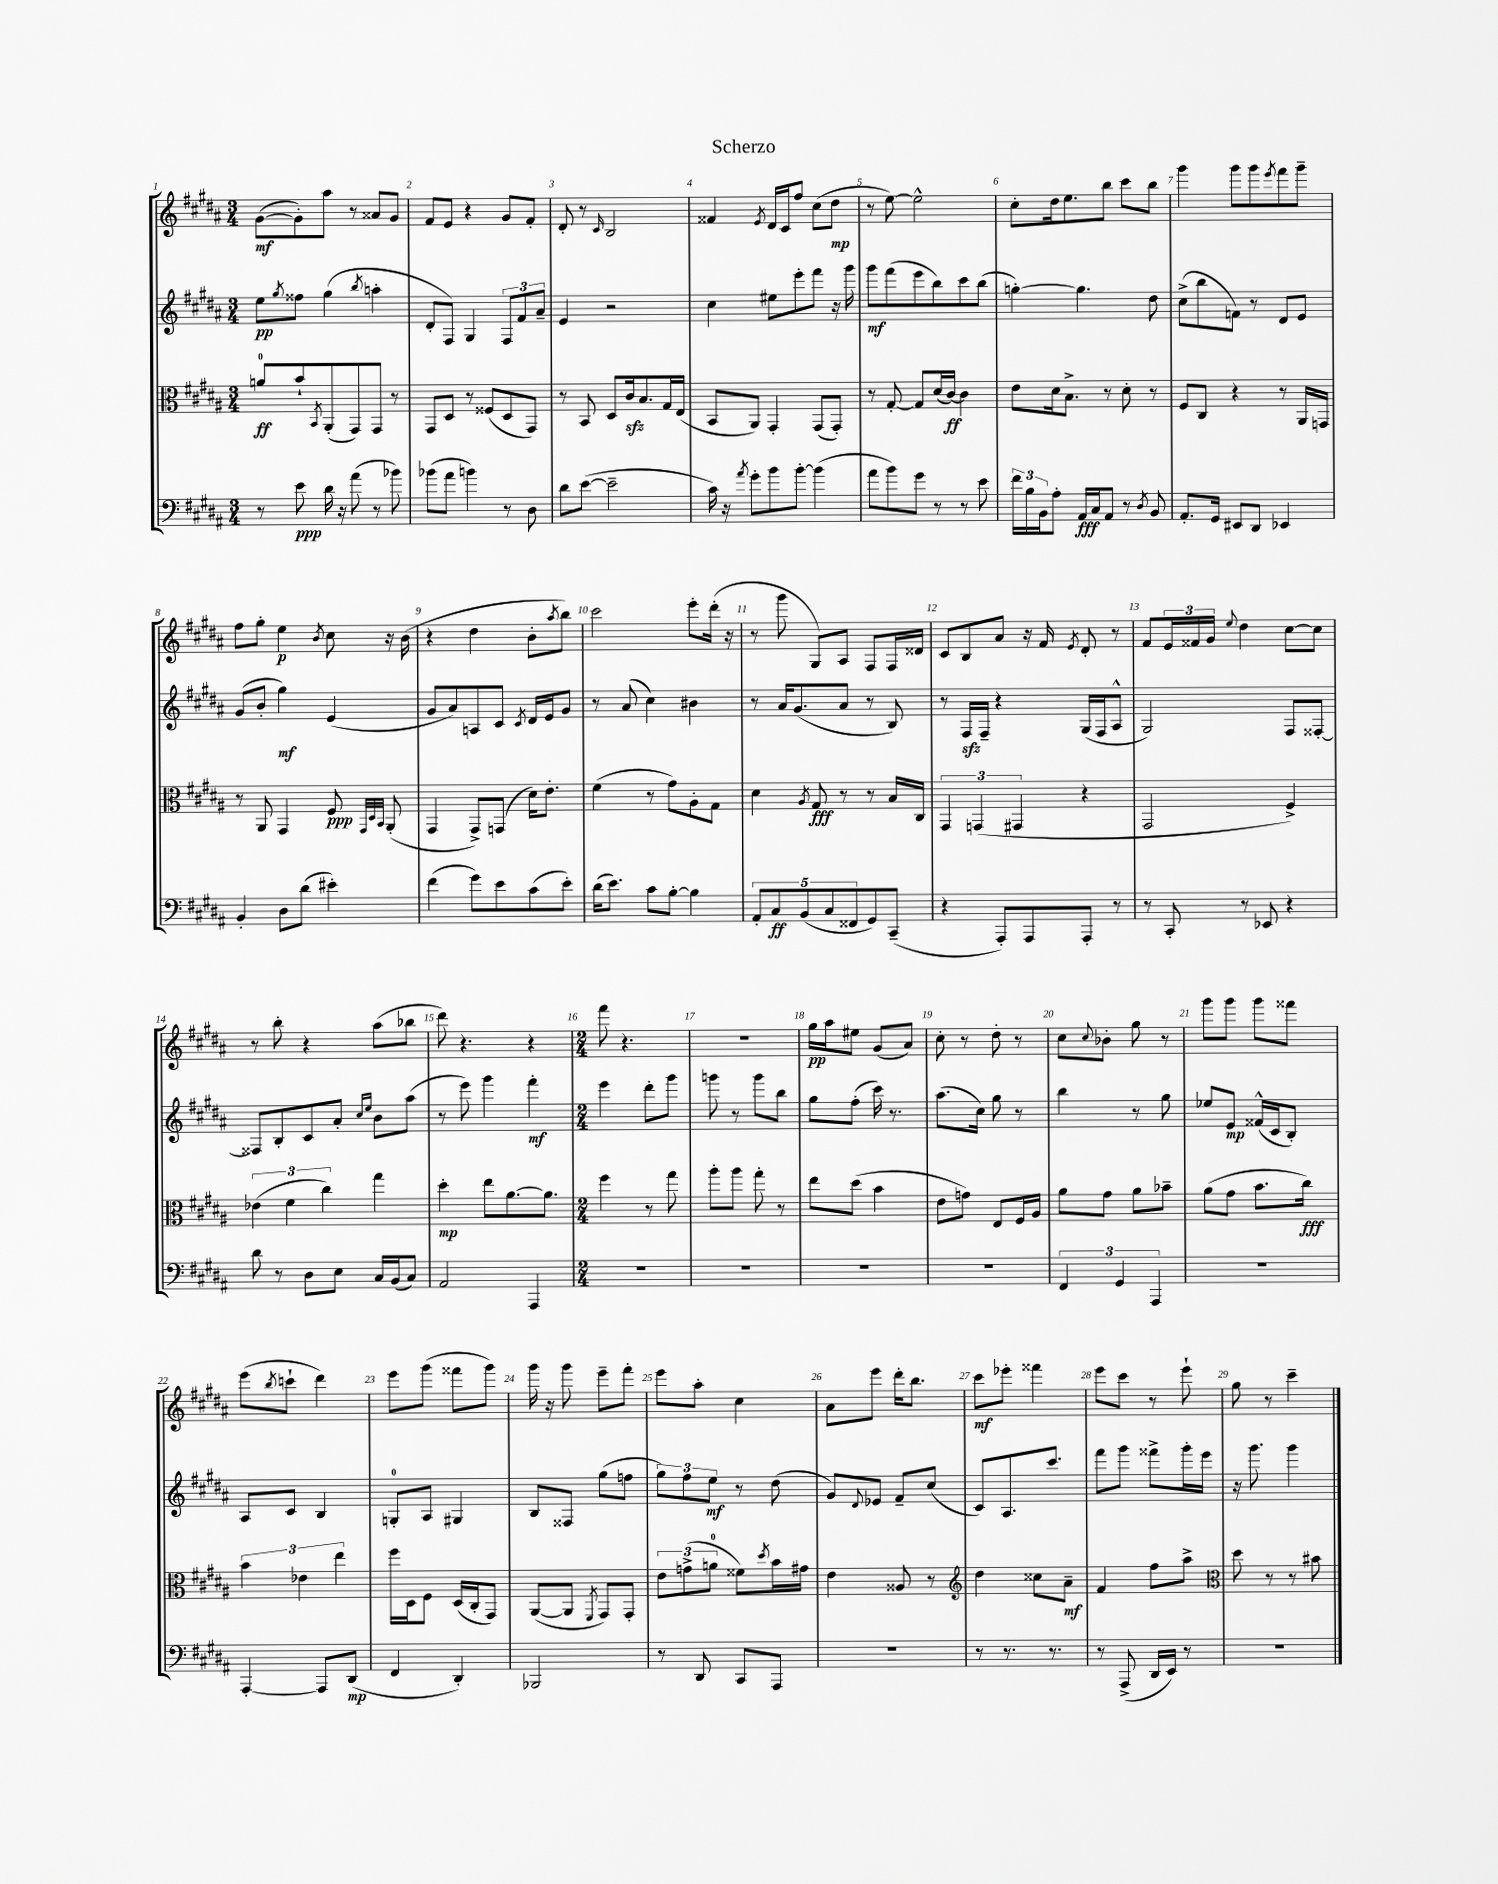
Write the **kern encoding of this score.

**kern	**kern	**kern	**kern
*staff4	*staff3	*staff2	*staff1
*clefF4	*clefC3	*clefG2	*clefG2
*k[f#c#g#d#a#]	*k[f#c#g#d#a#]	*k[f#c#g#d#a#]	*k[f#c#g#d#a#]
*M3/4	*M3/4	*M3/4	*M3/4
8r	8a	8ee	([8g#
.	.	8qgg#	.
8e	8b`	8ff##	8g#'])
.	8qBB	.	.
16d#	(8AA#'	(4gg#	8aa#
16r	.	.	.
(8a#	8GG#)	.	8r
.	.	8qbb	.
8r	8GG#	4aa'	8a##
8b-)	8r	.	8g#
=	=	=	=
(8b-	8GG#	8d#'	8f#
8a#	8D#	8F#)	8e
4b)	8r	4G#	4r
.	(8F##	.	.
8r	8D#	12F#	8g#
.	.	12f#	.
8D#	8GG#)	.	8f#'
.	.	12a#~	.
=	=	=	=
8d#	8r	4e	8d#'
([8e	8BB	.	8r
.	.	.	16qqc#
2e~]	8D#	2r	2B
.	16c#	.	.
.	8.B	.	.
.	16G#	.	.
.	(16E	.	.
=	=	=	=
16c#)	8BB	4cc#	4f##
16r	.	.	.
8qa#	.	.	.
8g#'	8AA#)	.	.
.	.	.	8qe
8b	4GG#'	8ee#	16d#
.	.	.	16c#
[8b'	.	8eee'	8ff#
(4b]	(8GG#	8fff#	(8cc#
.	8GG#')	16r	8dd#
.	.	16ggg#	.
=	=	=	=
8a#	8r	8ggg#	8r
8b)	[8G#'	(8fff#	[8ee)
8g#	8G#]	8eee	2ee^^]
8r	(16d#	8bb)	.
.	[16c#)	.	.
8r	4c#]	8ccc#	.
8e	.	(8bb	.
=	=	=	=
24f#	8e	[4gg')	8cc#'
24B	.	.	.
24BB	.	.	.
8A#'	16d#	.	16dd#
.	8.B^	.	8.ee
16AA#	.	4.gg]	.
16C#	.	.	.
8AA#	8r	.	8bb
8r	8d#'	.	8ccc#
8qD#	.	.	.
8BB	8r	8dd#	8bb
=	=	=	=
8.AA#'	8F#	(8cc#^	4ggg#
.	8C#	8bb	.
16GG#	.	.	.
8EE#	4r	8f)	8ggg#
8DD#	.	8r	8ggg#
.	.	.	8qeee
4EE-	8r	8d#	8fff#
.	16AA#	8e	8ggg#~
.	16GG	.	.
=	=	=	=
4BB'	8r	(8g#	8ff#
.	8AA#	8b'	8gg#'
8D#	4GG#	4gg#)	4ee
(8d#	.	.	.
.	.	.	8qb
4e#')	8F#	(4e	8cc#
.	32qqGG#	.	.
.	32qqD#	.	.
.	32qqBB	.	.
.	(8AA#'	.	16r
.	.	.	(16b
=	=	=	=
(4f#	4GG#	8g#	4r
.	.	8a#)	.
8g#)	8GG#^)	8A	4dd#
8e	(8GG	8c#	.
.	.	8qc#	.
(8c#	16d#)	16d#	8b'
.	8.e'	16e	.
.	.	.	8qaa#
8e')	.	8g#	8bb)
=	=	=	=
(16d#	(4f#	8r	2ccc#
8.e)	.	.	.
.	.	(8a#	.
8c#	8r	4cc#)	.
[8B'	8g#)	.	.
4B]	8A#'	4b#	8eee'
.	8G#	.	(16ddd#'
.	.	.	16r
=	=	=	=
10AA#'	4d#	8r	8r
10C#	.	.	.
.	.	16a#	8ggg#
.	.	(8.g#	.
(10BB	.	.	.
.	8qA#	.	.
.	8G#	.	8G#)
10C#	.	.	.
.	8r	8a#	8A#
10FF##	.	.	.
8GG#)	8r	8r	8F#
(8CC#~	16B	8B)	16F#
.	16C#	.	16d##
=	=	=	=
4r	6GG#	8r	8c#
.	.	16F#	8B
.	(6GG	.	.
.	.	16F#~	.
8AAA#')	.	4r	8a#
.	6GG#	.	.
8AAA#	.	.	16r
.	.	.	16f#
.	.	.	8qe
8AAA#'	4r	(16G#	8d#'
.	.	16F#	.
8r	.	8A#^^	8r
=	=	=	=
8r	2GG#	2G#)	8f#
8CC#'	.	.	24e
.	.	.	24f##
.	.	.	24g#
.	.	.	8qqee
8r	.	.	4dd#
8EE-	.	.	.
4r	4F#^)	8F#	[8cc#
.	.	[8F##'	8cc#]
=	=	=	=
8d#	(6e-	8F##]	8r
8r	.	8B'	8bb'
.	6f#	.	.
8D#	.	8c#	4r
.	6cc#)	.	.
8E	.	8a#'	.
.	.	16qqcc#	.
.	.	16qqee	.
16C#	4gg#	8b	(8aa#
(16BB	.	.	.
8C#)	.	(8aa#	8bb-
=	=	=	=
2AA#	4dd#'	8r	8ddd#)
.	.	8eee)	4.r
.	8ee	4ggg#	.
.	[8.a#	.	.
4AAA#	.	4fff#'	4r
.	8.a#]	.	.
=	=	=	=
*M2/4	*M2/4	*M2/4	*M2/4
2r	4ff#	4eee	8fff#
.	.	.	4.r
.	8r	8ddd#'	.
.	8gg#	8ggg#	.
=	=	=	=
2r	8aa#'	8ggg	2r
.	8aa#	8r	.
.	8gg#'	8ggg	.
.	8r	8bb	.
=	=	=	=
2r	8ee	8gg#	16gg#
.	.	.	16aa#
.	(8dd#	(8ff#'	8ee#
.	4b	16ccc#)	(8g#
.	.	8.r	.
.	.	.	8a#)
=	=	=	=
2r	8e	(8.aa#	8cc#'
.	8g)	.	8r
.	.	16cc#)	.
.	8E	8gg#	8dd#'
.	16F#	8r	8r
.	16A#	.	.
=	=	=	=
6FF#	8a#	4bb	8cc#
.	.	.	8qqcc#
.	8g#	.	8b-'
6GG#	.	.	.
.	8a#	8r	8gg#
6AAA#	.	.	.
.	8b-~	8gg#	8r
=	=	=	=
2r	(8a#	8ee-	8ggg#
.	8g#	8e	8ggg#
.	8.b	(16f##^^	8ggg#
.	.	16c#	.
.	.	8B')	8fff##
.	16cc#)	.	.
=	=	=	=
[4AAA#'	6b	8A#	(8eee
.	.	.	8qbb
.	.	8c#	8ccc`
.	6e-	.	.
8AAA#]	.	4B	4ddd#)
.	6ee	.	.
(8DD#	.	.	.
=	=	=	=
4FF#	16ff#	8G'	8eee
.	16D#	.	.
.	8F#	8A#	(8ggg#
4DD#')	(16D#	4G#	8fff##
.	16C#'	.	.
.	8GG#)	.	8ggg#)
=	=	=	=
2BBB-	([8AA#	8B	16ggg#
.	.	.	16r
.	8AA#]	8F##	8ggg#
.	8qFF#	.	.
.	8GG#)	(8gg#	8eee~
.	8GG#'	8ff	8fff#'
=	=	=	=
8r	12e	12gg#)	8eee
.	(12g^	12ff#	.
8DD#	.	.	8aa#'
.	12a	12ee	.
8CC#	8f##)	8r	4cc#
.	8qdd#	.	.
8AAA#	16b	(8dd#	.
.	16g#	.	.
=	=	=	=
2r	4e	8g#)	8a#
.	.	8qqd#	.
.	.	8e-	8eee
.	8A##	8f#~	16ddd#'
.	.	.	8.bb
.	8r	(8cc#	.
=	=	=	=
*	*clefG2	*	*
8r	4dd#	8c#)	8ccc#
8.r	.	8.A#	8eee-'
.	8cc##	.	4fff##
8.r	.	8.ccc#	.
.	8a#~	.	.
=	=	=	=
8r	4f#	8fff#	8eee
(8AAA#^	.	8ggg#	8ccc#
16DD#	8ff#	8fff##^	8r
16EE)	.	.	.
8r	8aa#^	16ggg#'	8eee`
.	.	16eee	.
=	=	=	=
*	*clefC3	*	*
2r	8dd#	16r	8gg#
.	.	8.ggg#	.
.	8r	.	8r
.	8r	4ggg#	4ccc#~
.	8b#	.	.
==	==	==	==
*-	*-	*-	*-
